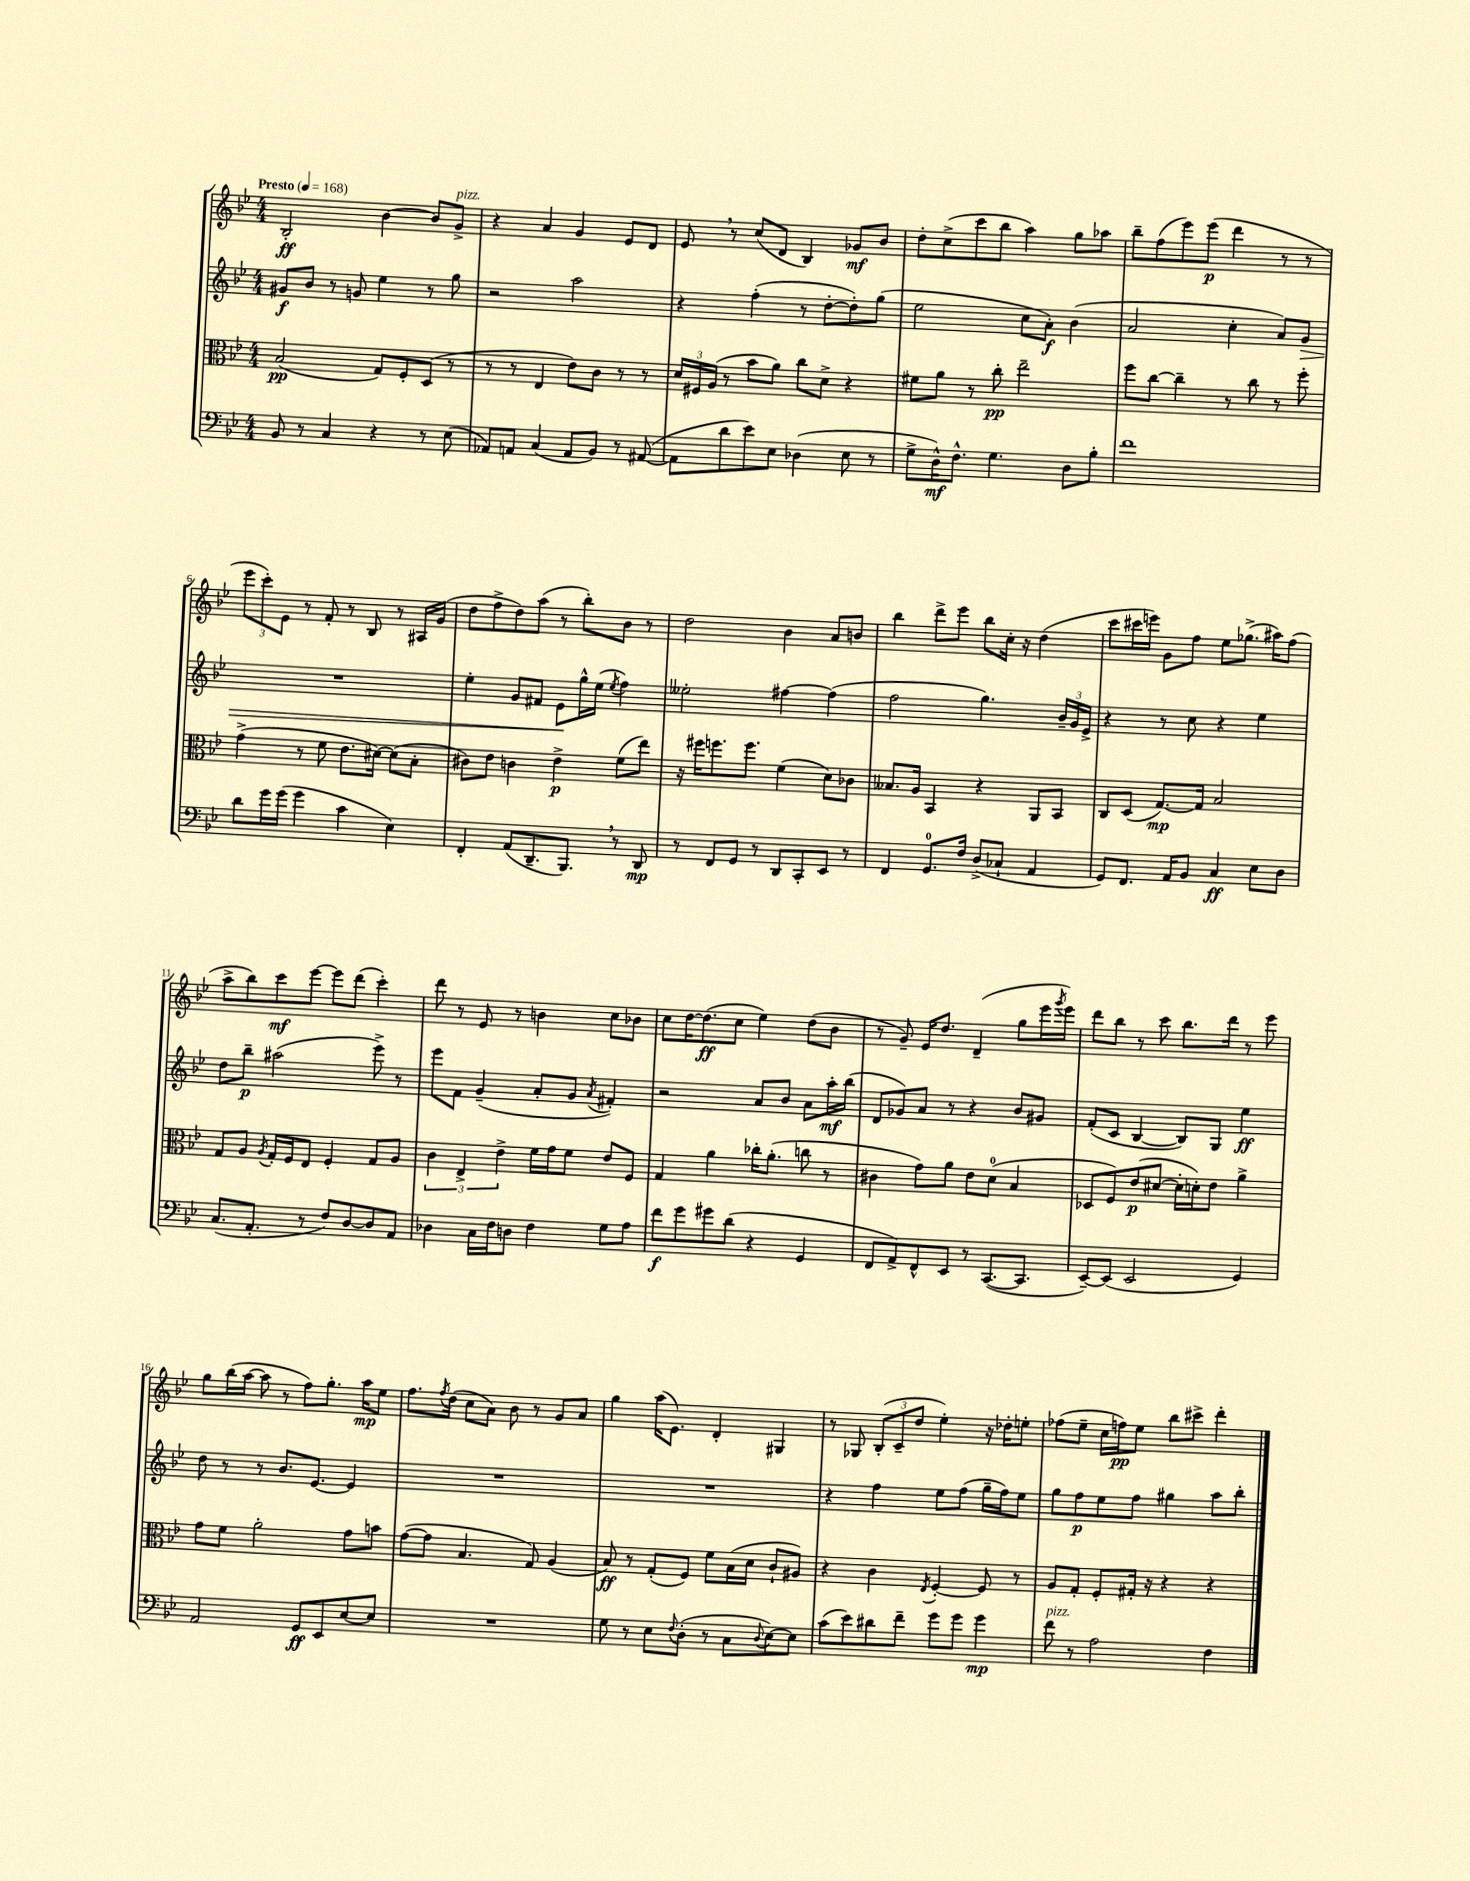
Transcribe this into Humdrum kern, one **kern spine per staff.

**kern	**dynam	**kern	**dynam	**kern	**dynam	**kern	**dynam
*part4	*part4	*part3	*part3	*part2	*part2	*part1	*part1
*staff4	*staff4	*staff3	*staff3	*staff2	*staff2	*staff1	*staff1
*clefF4	*	*clefC3	*	*clefG2	*	*clefG2	*
*k[b-e-]	*	*k[b-e-]	*	*k[b-e-]	*	*k[b-e-]	*
*M4/4	*	*M4/4	*	*M4/4	*	*M4/4	*
*MM168	*	*MM168	*	*MM168	*	*MM168	*
=1	=1	=1	=1	=1	=1	=1	=1
!	!	!	!	!	!	!LO:TX:a:B:t=Presto	!
8BB-/	.	(2B-/	pp	8g#X/L	f	2B-'/	ff
8r	.	.	.	8b-/J	.	.	.
4C/	.	.	.	8r	.	.	.
.	.	.	.	8gn/	.	.	.
4r	.	8G/L)	.	4ee-\	.	[4b-\	.
.	.	8F'/	.	.	.	.	.
8r	.	(8D/J	.	8r	.	8b-/L]	.
!	!	!	!	!	!	!LO:TX:a:i:t=pizz.	!
(8E-\	.	8r	.	8gg\	.	8g^/J	.
=2	=2	=2	=2	=2	=2	=2	=2
8AA-X/L)	.	8r	.	2r	.	4r	.
8AAn/J	.	8r	.	.	.	.	.
(4C/	.	4E-/	.	.	.	4a/	.
8AA/L	.	8e-\L)	.	2aa\	.	4g/	.
8BB-/J)	.	8c\J	.	.	.	.	.
8r	.	8r	.	.	.	8e-/L	.
([8AA#X/	.	8r	.	.	.	8d/J	.
=3	=3	=3	=3	=3	=3	=3	=3
8AA#\L]	.	24d/LL	.	4r	.	8e-,/	.
.	.	24F#X/	.	.	.	.	.
.	.	(24A/JJ	.	.	.	.	.
8d\	.	8r	.	.	.	8r	.
8e-\)	.	8b-\L	.	(4ff'\	.	(8cc/L	.
8E-\J	.	8a\J)	.	.	.	8d/J	.
(4D-X\	.	8cc\L	.	8r	.	4B-/)	.
.	.	8d^\J	.	[8dd'\L	.	.	.
8E-\	.	4r	.	8dd'\])	.	8g-X/L	mf
8r	.	.	.	(8gg\J	.	8b-/J	.
=4	=4	=4	=4	=4	=4	=4	=4
8G^\L	.	8f#X\L	.	2ee-\	.	8dd'\L	.
16D^^\K)	mf	8a\J	.	.	.	(8cc^\	.
8.F^^\J	.	.	.	.	.	.	.
.	.	8r	.	.	.	8ccc\	.
4.G\	.	8cc'\	pp	.	.	8bb-\J	.
.	.	2ee-~\	.	8cc\L	.	4aa\)	.
.	.	.	.	8a'\J)	f	.	.
8D\L	.	.	.	(4b-\	.	8gg\L	.
8B-'\J	.	.	.	.	.	8aa-X\J	.
=5	=5	=5	=5	=5	=5	=5	=5
1f	.	8ff\L	.	2a/	.	8bb-~\L	.
.	.	[8cc\J	.	.	.	(8ff\	.
.	.	4cc~\]	.	.	.	8eee-\)	.
.	.	.	.	.	.	(8eee-\J	p
.	.	8r	.	4cc'\	.	4ddd\	.
.	.	8cc\	.	.	.	.	.
.	.	8r	.	8a/L)	.	8r	.
!	!	!	!	!	!LO:HP:b	!	!
.	.	8ff'\	.	8g/J	>	8r	.
!!LO:LB:g=z
=6	=6	=6	=6	=6	=6	=6	=6
8d\L	.	(4g^\	.	1r	.	12eee-\L	.
.	.	.	.	.	.	12ccc'\)	.
16g\L	.	.	.	.	.	.	.
.	.	.	.	.	.	12e-\J	.
(16g\JJ	.	.	.	.	.	.	.
4g\	.	8r	.	.	.	8r	.
.	.	8f\	.	.	.	8f'/	.
4c\	.	8.e-\L	.	.	.	8r	.
.	.	.	.	.	.	8B-/	.
.	.	[16d#X\Jk)	.	.	.	.	.
4E-\)	.	(8d#\L]	.	.	.	8r	.
.	.	8B-'\J	.	.	.	16A#X/LL	.
.	.	.	.	.	.	(16g/JJ	.
=7	=7	=7	=7	=7	=7	=7	=7
4FF'/	.	8c#X\L)	.	4ee-'\	.	8dd\L	.
.	.	8e-\J	.	.	.	8ff^\	.
(8AA/L	.	4cn\	.	8g/L	.	8dd\)	.
8.DD~/	.	.	.	8f#X/J	.	(8aa\J	.
.	.	4e-^\	p	8e-\L	.	8r	.
8.BBB-,/J)	.	.	.	.	.	.	.
.	.	.	.	16gg^^\L	]	8bb-'\L)	.
.	.	.	.	(16ee-\JJ	.	.	.
.	.	.	.	8qee-/	.	.	.
8r	.	(8f\L	.	4ff\)	.	8b-\J	.
8DD/	mp	8ee-\J)	.	.	.	8r	.
=8	=8	=8	=8	=8	=8	=8	=8
8r	.	16r	.	2ee--X'\	.	2dd\	.
.	.	16ff#X\KL	.	.	.	.	.
8FF/L	.	8.ffn\	.	.	.	.	.
8GG/J	.	.	.	.	.	.	.
.	.	8.ff\J	.	.	.	.	.
8r	.	.	.	.	.	.	.
8DD/L	.	(4f\	.	[4ff#X\	.	4b-\	.
8CC'/	.	.	.	.	.	.	.
8EE-/J	.	8d\L)	.	(4ff#\]	.	8a/L	.
8r	.	8c-X\J	.	.	.	8bn/J	.
=9	=9	=9	=9	=9	=9	=9	=9
4FF/	.	8.B--X/L	.	2ff\	.	4bb-\	.
.	.	16A/Jk	.	.	.	.	.
8.GG/L	.	4BB-/	.	.	.	8ddd^\L	.
.	.	.	.	.	.	8eee-\J	.
16F/Jk	.	.	.	.	.	.	.
(8D^/L	.	4r	.	4.gg\)	.	8bb-\L	.
8C-X`/J	.	.	.	.	.	16cc'\Jk	.
.	.	.	.	.	.	16r	.
4AA/	.	8AA/L	.	.	.	(4dd\	.
.	.	8BB-/J	.	24b-~/LL	.	.	.
.	.	.	.	24g/	.	.	.
.	.	.	.	24e-^/JJ	.	.	.
=10	=10	=10	=10	=10	=10	=10	=10
8GG/L)	.	8C/L	.	4r	.	8ccc\L	.
8.FF/J	.	(8D/J	.	.	.	16ccc#X\L	.
.	.	.	.	.	.	16eeen\JJ)	.
.	.	[8.G/L)	mp	8r	.	8g\L	.
16AA/KL	.	.	.	.	.	.	.
8BB-/J	.	.	.	8cc\	.	8ff\J	.
.	.	16G/Jk]	.	.	.	.	.
4C/	ff	2B-/	.	4r	.	8ee-\L	.
.	.	.	.	.	.	(8.gg-X^\J	.
8E-\L	.	.	.	4ee-\	.	.	.
.	.	.	.	.	.	16aa#X\KL)	.
8D\J	.	.	.	.	.	(8ff\J	.
!!LO:LB:g=z
=11	=11	=11	=11	=11	=11	=11	=11
(8.C/L	.	8G/L	.	8dd\L	.	8aa^\L	.
.	.	8A/J	.	8bb-~\J	p	8bb-\)	.
8.AA'/J	.	.	.	.	.	.	.
.	.	8qA/	.	.	.	.	.
.	.	16G'/LL	.	(2aa#X\	.	8ccc\	mf
.	.	16F/J	.	.	.	.	.
8r	.	8E-/J	.	.	.	[8eee-\J	.
8F/L)	.	4F'/	.	.	.	8eee-\L]	.
[8D/	.	.	.	.	.	(8ddd\J	.
8D/]	.	8G/L	.	8eee-^\)	.	4ccc'\)	.
8AA/J	.	8A/J	.	8r	.	.	.
=12	=12	=12	=12	=12	=12	=12	=12
4D-X\	.	6c\	.	8eee-\L	.	8ddd\	.
.	.	.	.	8f\J	.	8r	.
.	.	6E-^/	.	.	.	.	.
16C\LL	.	.	.	(4g~/	.	8e-/	.
16F\J	.	.	.	.	.	.	.
.	.	6e-^\	.	.	.	.	.
8Dn\J	.	.	.	.	.	8r	.
4F\	.	16f\LL	.	8a'/L	.	4bn\	.
.	.	16g\J	.	.	.	.	.
.	.	8f\J	.	8g/J	.	.	.
.	.	.	.	8qa/	.	.	.
8G\L	.	8e-/L	.	4f#X'/)	.	8cc\L	.
8A\J	.	8F/J	.	.	.	8b-X\J	.
=13	=13	=13	=13	=13	=13	=13	=13
8f\L	f	4G/	.	2r	.	8cc\L	.
8g\	.	.	.	.	.	[16dd\K	.
.	.	.	.	.	.	(8.dd\]	ff
8g#X\	.	4a\	.	.	.	.	.
(8d\J	.	.	.	.	.	8cc\J	.
4r	.	16cc-X'\KL	.	8a/L	.	4ee-\)	.
.	.	(8.a'\J	.	.	.	.	.
.	.	.	.	8b-/J	.	.	.
4GG/	.	8ccn\	.	8a\L	.	(8dd\L	.
.	.	8r	.	16aa'\L	mf	8b-\J	.
.	.	.	.	(16bb-\JJ	.	.	.
=14	=14	=14	=14	=14	=14	=14	=14
8FF/L	.	4c#X\	.	8d/L	.	8r	.
8AA^/)	.	.	.	8g-X/)	.	8g~/)	.
8FF^^/	.	8g\L)	.	8a/J	.	16e-/KL	.
.	.	.	.	.	.	8.dd/J	.
8EE-/J	.	8a\J	.	8r	.	.	.
8r	.	8e-\L	.	4r	.	(4d~/	.
([8.CC/L	.	(8d\J	.	.	.	.	.
.	.	4B-/	.	8b-/L	.	8gg\L	.
8.CC/J]	.	.	.	.	.	.	.
.	.	.	.	8g#X/J	.	16eee-\L	.
.	.	.	.	.	.	8qggg/	.
.	.	.	.	.	.	16eee-\JJ)	.
=15	=15	=15	=15	=15	=15	=15	=15
[8EE-~/L)	.	8D-X/L	.	(8f'/L	.	8ddd\L	.
(8EE-/J]	.	8F/)	.	8c/J	.	8bb-\J	.
2EE-/	.	(8e-/	p	[4B-/	.	8r	.
.	.	[8d#X/J	.	.	.	8ccc\	.
.	.	16d#'\LL]	.	8B-/L])	.	8.bb-\L	.
.	.	16dn'\J)	.	.	.	.	.
.	.	8e-\J	.	8G/J	.	.	.
.	.	.	.	.	.	16ddd\Jk	.
4GG/)	.	4a^\	.	4ee-\	ff	8r	.
.	.	.	.	.	.	8eee-\	.
!!LO:LB:g=z
=16	=16	=16	=16	=16	=16	=16	=16
2AA/	.	8g\L	.	8dd\	.	8gg\L	.
.	.	8f\J	.	8r	.	(16bb-\L	.
.	.	.	.	.	.	[16aa\JJ	.
.	.	2a'\	.	8r	.	8aa\]	.
.	.	.	.	8.b-/L	.	8r	.
8GG/L	ff	.	.	.	.	8ff\L)	.
.	.	.	.	[8.e-/J	.	.	.
8EE-/	.	.	.	.	.	8.gg'\J	.
[8E-/	.	8g\L	.	4e-/]	.	.	.
.	.	.	.	.	.	16aa\KL	mp
8E-/J]	.	8bn\J	.	.	.	8ee-\J	.
=17	=17	=17	=17	=17	=17	=17	=17
1r	.	([8g\L	.	1r	.	8.ff\L	.
.	.	8g\J]	.	.	.	.	.
.	.	.	.	.	.	8qff/	.
.	.	.	.	.	.	(16dd\Jk	.
.	.	4.B-/	.	.	.	8cc\L	.
.	.	.	.	.	.	8a\J)	.
.	.	.	.	.	.	8b-\	.
.	.	8G/)	.	.	.	8r	.
.	.	(4A/	.	.	.	8g/L	.
.	.	.	.	.	.	8a/J	.
=18	=18	=18	=18	=18	=18	=18	=18
8G\	.	8B-/)	ff	1r	.	4gg\	.
8r	.	8r	.	.	.	.	.
8E-\L	.	(8G'/L	.	.	.	(16aa\KL	.
.	.	.	.	.	.	8.e-\J)	.
8qqF/	.	.	.	.	.	.	.
(8D'\J	.	8F/J)	.	.	.	.	.
8r	.	8f\L	.	.	.	4d'/	.
8C\L	.	(16B-\L	.	.	.	.	.
.	.	16d\JJ	.	.	.	.	.
8qqD/	.	.	.	.	.	.	.
[8E-\)	.	8c`/L	.	.	.	4G#X/	.
8E-\J]	.	8A#X/J)	.	.	.	.	.
=19	=19	=19	=19	=19	=19	=19	=19
(8c\L	.	4r	.	4r	.	8r	.
8e-\)	.	.	.	.	.	8G-X/	.
8d#X\	.	4c\	.	4ff\	.	(12B-'/L	.
.	.	.	.	.	.	12c~/	.
8f~\J	.	.	.	.	.	.	.
.	.	.	.	.	.	12dd/J	.
.	.	8qE-/	.	.	.	.	.
8g\L	.	[4F'/	.	8ee-\L	.	4ee-'\)	.
8g\J	.	.	.	(8ff\J	.	.	.
4g\	mp	8F/]	.	16gg~\LL	.	16r	.
.	.	.	.	16ff\J)	.	16dd-X'\KL	.
.	.	8r	.	8ee-\J	.	8een'\J	.
=20	=20	=20	=20	=20	=20	=20	=20
!LO:TX:a:i:t=pizz.	!	!	!	!	!	!	!
8f\	.	8A/L	.	8gg\L	.	(8ff-X\L	.
8r	.	8G'/J	.	8ff\	p	8ee-~\J	.
2A\	.	8F'/L	.	8ee-\	.	16cc\LL	.
.	.	.	.	.	.	16ffn\J)	pp
.	.	16G#X'/Jk	.	8ff\J	.	8ee-\J	.
.	.	16r	.	.	.	.	.
.	.	4r	.	4gg#X\	.	8bb-\L	.
.	.	.	.	.	.	8ccc#X^\J	.
4F\	.	4r	.	8aa\L	.	4ddd'\	.
.	.	.	.	8bb-'\J	.	.	.
==	==	==	==	==	==	==	==
*-	*-	*-	*-	*-	*-	*-	*-
